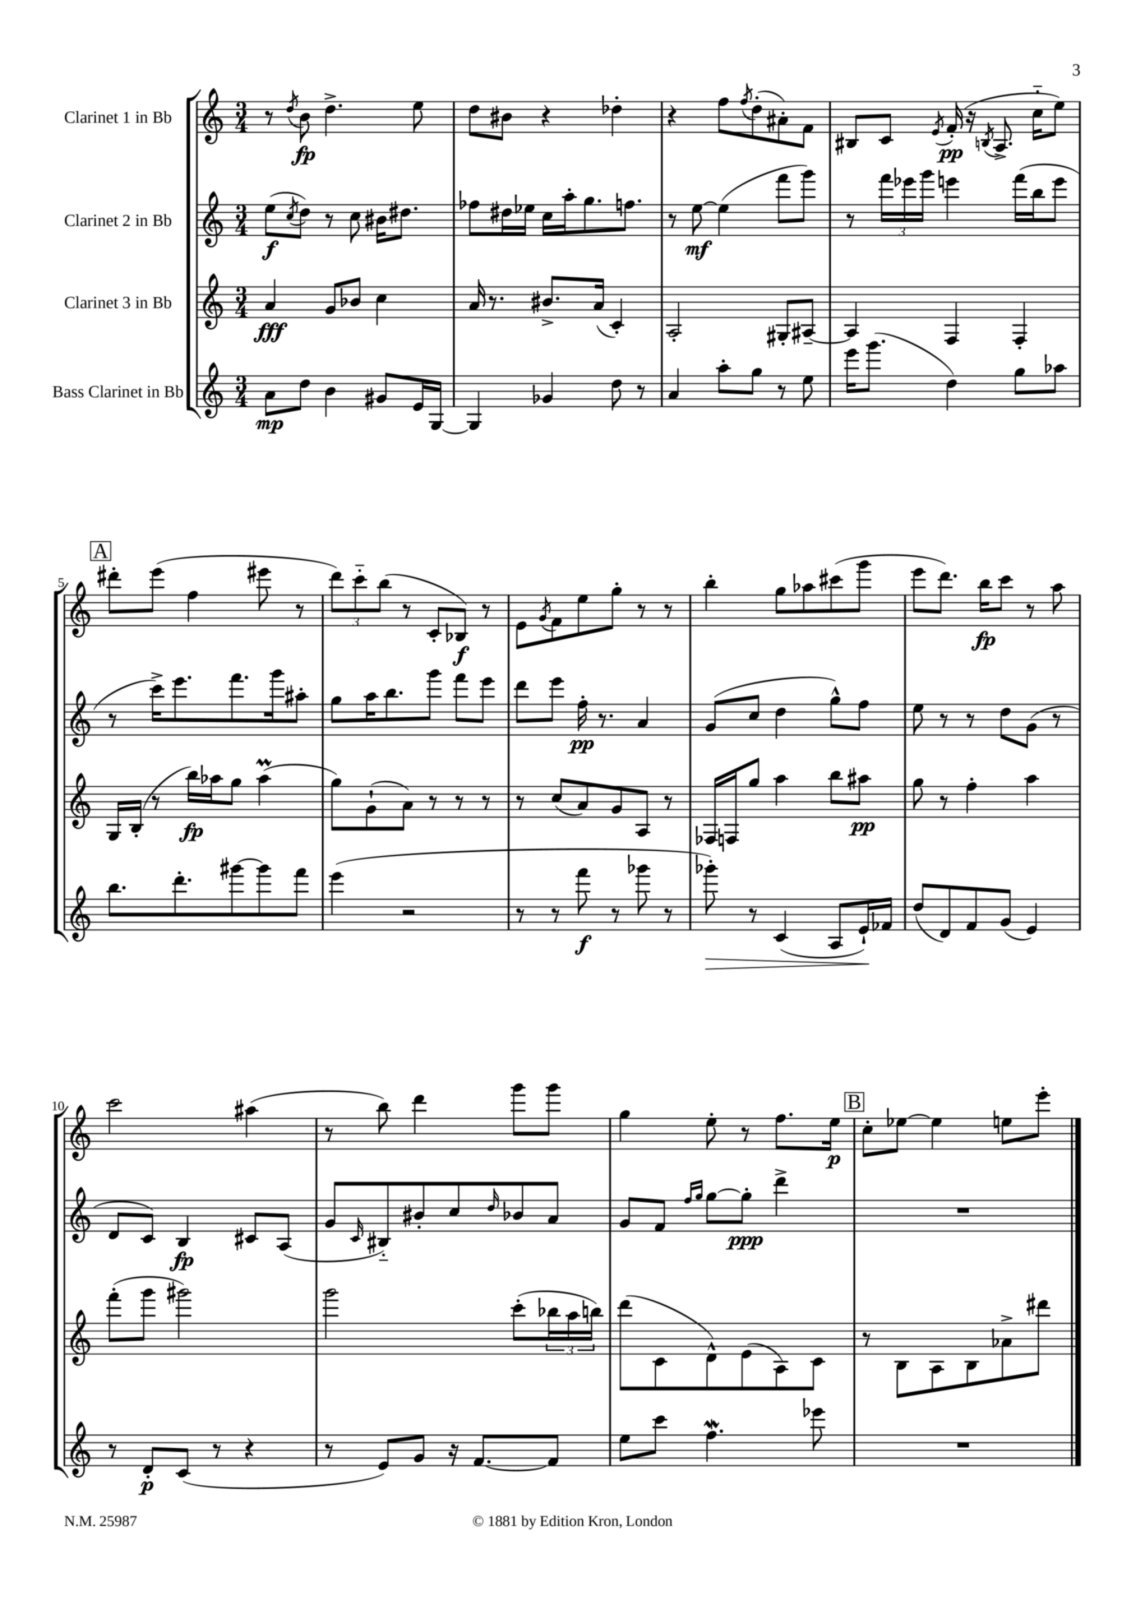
<<
\new StaffGroup <<
\new Staff = "s0" \with { instrumentName = "Clarinet 1 in Bb" } {
    \clef treble \key c \major \numericTimeSignature \time 3/4
    r8 \acciaccatura { d''8 } b'8\fp d''4.-> e''8 |
    d''8 bis'8 r4 des''4-. |
    r4 f''8 \acciaccatura { f''8 } d''8-.( ais'8-.) f'8 |
    bis8 c'8 \acciaccatura { e'8 } f'16-.\pp( r16 \acciaccatura { b8 } a8.-> c''16-_ e''8) |
    \mark \markup { \box "A" } dis'''8-. e'''8( f''4 eis'''8 r8 |
    \tuplet 3/2 { d'''8) c'''8-_ b''8( } r8 c'8-. bes8\f) r8 |
    e'8 \acciaccatura { g'8 } f'8 e''8 g''8-. r8 r8 |
    b''4-. g''8 aes''8 cis'''8( g'''8 |
    e'''8 d'''8.) b''16\fp c'''8 r8 a''8 |
    c'''2 ais''4( |
    r8 b''8) d'''4 g'''8 g'''8 |
    g''4 e''8-. r8 f''8. e''16\p |
    \mark \markup { \box "B" } c''8-. ees''8~ ees''4 e''8 e'''8-. \bar "|." |
}
\new Staff = "s1" \with { instrumentName = "Clarinet 2 in Bb" } {
    \clef treble \key c \major \numericTimeSignature \time 3/4
    e''8\f( \acciaccatura { c''8 } d''8) r8 c''8 bis'16 dis''8. |
    fes''8 dis''16 ees''16 c''16 a''16-. g''8. f''8. |
    r8 e''8~\mf e''4( f'''8 g'''8) |
    r8 \tuplet 3/2 { f'''16 ees'''16 g'''16 } e'''4 f'''16( b''16 e'''8 |
    \mark \markup { \box "A" } r8 c'''16->) e'''8. f'''8. g'''16 ais''8-. |
    g''8 a''16 b''8. g'''8 f'''8 e'''8 |
    d'''8 e'''8 f''16-.\pp r8. a'4 |
    g'8( c''8 d''4 g''8-^) f''8 |
    e''8 r8 r8 d''8 g'8( r8 |
    d'8 c'8) b4\fp cis'8 a8( |
    g'8 \grace { c'16 } bis8-_) bis'8-. c''8 \grace { d''16 } bes'8 a'8 |
    g'8 f'8 \grace { f''16 g''16 } g''8~ g''8-.\ppp d'''4-> |
    \mark \markup { \box "B" } R2. \bar "|." |
}
\new Staff = "s2" \with { instrumentName = "Clarinet 3 in Bb" } {
    \clef treble \key c \major \numericTimeSignature \time 3/4
    a'4\fff g'8 bes'8 c''4 |
    a'16 r8. bis'8.-> a'16( c'4-.) |
    a2-. gis8-. ais8~-- |
    ais4 f4 f4-. |
    \mark \markup { \box "A" } g16 b16-.( r8 b''16\fp) aes''16 g''8 aes''4\prall( |
    g''8) g'8-!( a'8) r8 r8 r8 |
    r8 c''8( a'8) g'8 a8 r8 |
    fes16 f16 g''8 a''4 b''8 ais''8\pp |
    g''8 r8 f''4-. a''4 |
    f'''8-.( g'''8 gis'''2) |
    g'''2 c'''8-.( \tuplet 3/2 { bes''16 a''16 b''16) } |
    d'''8( c'8 d'8-^) e'8( a8) c'8 |
    \mark \markup { \box "B" } r8 b8 a8 b8 aes'8-> dis'''8 \bar "|." |
}
\new Staff = "s3" \with { instrumentName = "Bass Clarinet in Bb" } {
    \clef treble \key c \major \numericTimeSignature \time 3/4
    a'8\mp d''8 b'4 gis'8 e'16 g16~ |
    g4 ges'4 d''8 r8 |
    a'4 a''8-. g''8 r8 e''8 |
    e'''16 g'''8.( d''4) g''8 aes''8 |
    \mark \markup { \box "A" } b''8. d'''8.-. gis'''8~ gis'''8 f'''8 |
    e'''4( r2 |
    r8 r8 f'''8\f r8 ges'''8 r8 |
    ges'''8-.\>) r8 c'4( a8 e'16-!\!) fes'16 |
    d''8( d'8) f'8 g'8( e'4) |
    r8 d'8-.\p c'8( r8 r4 |
    r8 e'8) g'8 r16 f'8.~ f'8 |
    e''8 c'''8 f''4.\mordent ees'''8 |
    \mark \markup { \box "B" } R2. \bar "|." |
}
>>
>>
